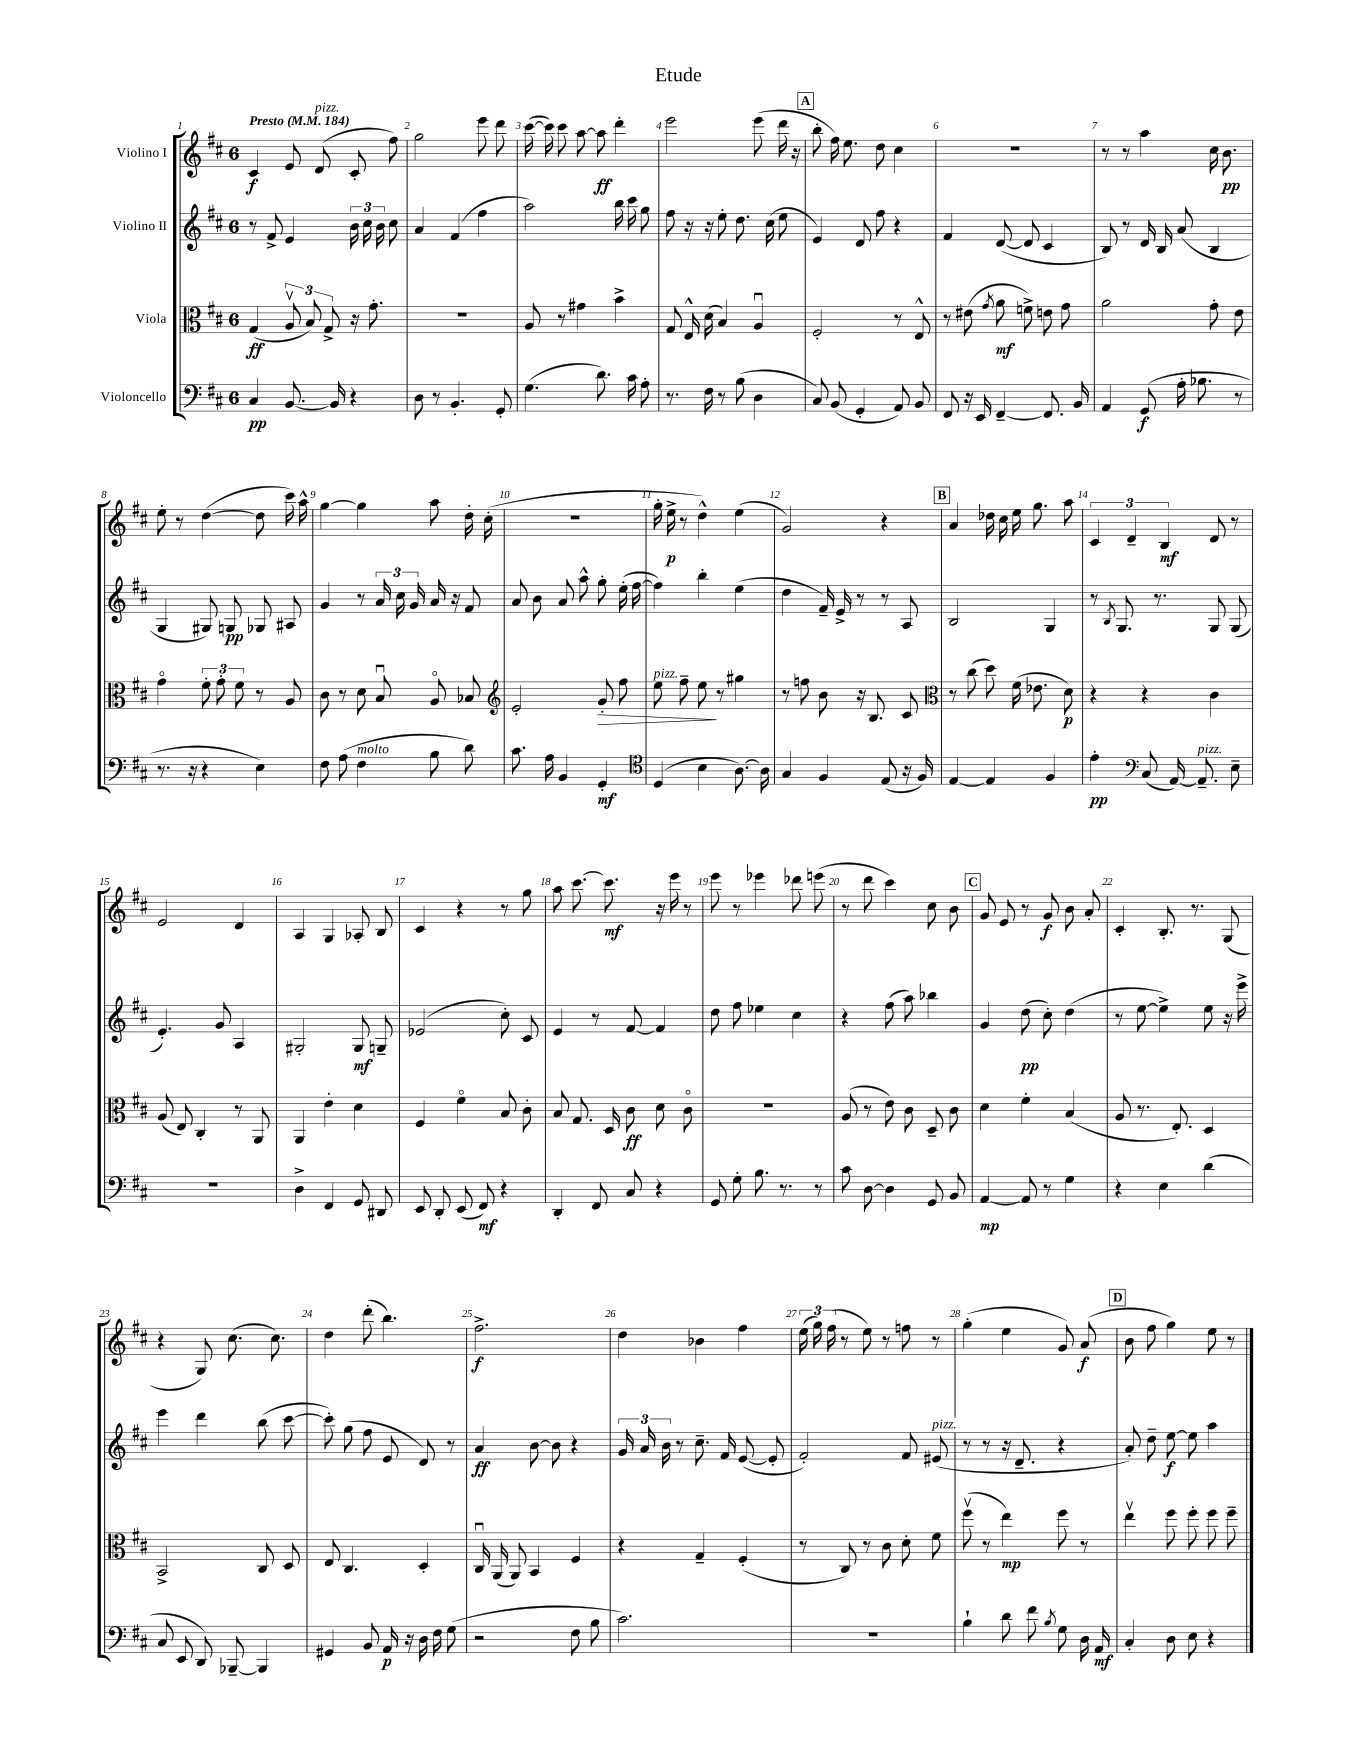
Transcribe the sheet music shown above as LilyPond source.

\header { title = "Etude" }
<<
\new StaffGroup <<
\new Staff = "s0" \with { instrumentName = "Violino I" } {
    \clef treble \key d \major \once \override Staff.TimeSignature.style = #'single-digit \time 6/8 \tempo "Presto" 4 = 184
    \autoBeamOff cis'4\f e'8 d'8^\markup { \italic "pizz." }( cis'8-. fis''8) |
    g''2 e'''8 d'''8 |
    cis'''16~( cis'''16) cis'''8 a''8~ a''8\ff d'''4-. |
    e'''2 e'''8( d'''16 r16 |
    \mark \markup { \box "A" } b''8-. fis''16) e''8. d''8 cis''4 |
    R2. |
    r8 r8 a''4 cis''16 b'8.\pp |
    e''8-. r8 d''4~( d''8 cis'''16) a''16-^ |
    g''4~ g''4 a''8 d''16-. cis''16-.( |
    R2. |
    g''16-. e''16->\p r8 d''4-^) e''4( |
    g'2) r4 |
    \mark \markup { \box "B" } a'4 des''16 cis''16 e''16 g''8. a''8 |
    \tuplet 3/2 { cis'4 d'4-- b4\mf } d'8 r8 |
    e'2 d'4 |
    a4 g4 aes8-. b8 |
    cis'4 r4 r8 g''8 |
    a''8 cis'''8.~ cis'''8.\mf r16 e'''16 r8 |
    e'''8 r8 ees'''4 des'''8 e'''8( |
    r8 d'''8 cis'''4) cis''8 b'8 |
    \mark \markup { \box "C" } g'8 e'8 r8 g'8\f b'8 a'8-. |
    cis'4-. b8.-. r8. g8( |
    r4 g8) cis''8.( cis''8.) |
    d''4 d'''8-.( b''4.) |
    fis''2.->\f |
    d''4 bes'4 fis''4 |
    \tuplet 3/2 { e''16( g''16) fis''16( } r8 e''8) r8 f''8 r8 |
    g''4-.( e''4 g'8) a'8\f( |
    \mark \markup { \box "D" } b'8 fis''8 g''4) e''8 r8 \bar "|." |
}
\new Staff = "s1" \with { instrumentName = "Violino II" } {
    \clef treble \key d \major \once \override Staff.TimeSignature.style = #'single-digit \time 6/8
    \autoBeamOff r8 fis'8-> e'4 \tuplet 3/2 { b'16 cis''16 b'16 } cis''8 |
    a'4 fis'4( fis''4 |
    a''2) b''16 cis'''16 g''8 |
    fis''8 r16 r16 e''8-. d''8. cis''16( e''8 |
    \mark \markup { \box "A" } e'4) d'8 fis''8 r4 |
    fis'4 d'8~( d'8 cis'4 |
    b8) r8 d'16 b16 a'8( b4 |
    g4 gis8) g8\pp ges8 ais8 |
    g'4 r8 \tuplet 3/2 { a'16 cis''16 g'16 } a'16 r16 fis'8 |
    a'8 b'8 a'8 a''8-^ g''8-. e''16-.( fis''16~ |
    fis''4) b''4-. e''4( |
    d''4 fis'16--) e'16-> r8 r8 a8 |
    \mark \markup { \box "B" } b2 g4 |
    r8 \acciaccatura { b8 } g8. r8. g8 g8( |
    e'4.-.) g'8 a4 |
    gis2-. gis8\mf g8-- |
    ees'2( cis''8-.) cis'8 |
    e'4 r8 fis'8~ fis'4 |
    d''8 fis''8 ees''4 cis''4 |
    r4 fis''8( a''8) bes''4 |
    \mark \markup { \box "C" } g'4 d''8\pp( cis''8-.) d''4( |
    r8 e''8~ e''4->) e''8 r16 e'''16-> |
    e'''4 d'''4 b''8( cis'''8~ |
    cis'''8-.) g''8( fis''8 e'8 d'8) r8 |
    a'4\ff b'8~ b'8 r4 |
    \tuplet 3/2 { g'16 a'16 b'16 } r8 cis''8.-- fis'16 e'8~( e'8-. |
    fis'2-.) fis'8 eis'8^\markup { \italic "pizz." }( |
    r8 r8 r16 d'8.-- r4 |
    \mark \markup { \box "D" } a'8-.) d''8-- e''8~\f e''8 a''4 \bar "|." |
}
\new Staff = "s2" \with { instrumentName = "Viola" } {
    \clef alto \key d \major \once \override Staff.TimeSignature.style = #'single-digit \time 6/8
    \autoBeamOff g4\ff( \tuplet 3/2 { a8\upbow b8) g8-> } r16 g'8.-. |
    R2. |
    a8 r8 gis'4 b'4-> |
    g8 e16-^ d'16( b4) a4\downbow |
    \mark \markup { \box "A" } fis2-. r8 e8-^ |
    r8 eis'8( \acciaccatura { g'8 } a'8\mf f'8->) e'8 g'8 |
    a'2 g'8-. e'8 |
    g'4\flageolet \tuplet 3/2 { fis'8-. g'8-. fis'8 } r8 a8 |
    cis'8 r8 d'8 b8\downbow a8\flageolet bes8 |
    \clef treble e'2-. g'8-.\> fis''8 |
    e''8^\markup { \italic "pizz." } fis''8-- e''8\! r8 gis''4 |
    r8 f''8 b'8 r16 b8. cis'8 |
    \mark \markup { \box "B" } \clef alto r8 cis''8( d''8) fis'16( ees'8. d'8\p) |
    r4 r4 cis'4 |
    a8( e8) cis4-. r8 a,8 |
    a,4 e'4-. d'4 |
    fis4 fis'4\flageolet b8 cis'8-. |
    b8 g8. d16 cis'8\ff d'8 cis'8\flageolet |
    R2. |
    a8( r8 e'8) cis'8 d8-- cis'8 |
    \mark \markup { \box "C" } d'4 fis'4-. b4( |
    a8 r8. e8.-.) d4 |
    b,2-> cis8 d8 |
    e8 cis4. d4-. |
    cis16\downbow a,16( a,8) b,4 fis4 |
    r4 g4-- fis4-.( |
    r8 cis8) r8 cis'8 d'8-. fis'8 |
    fis''8\upbow( r8 e''4\mp) fis''8 r8 |
    \mark \markup { \box "D" } e''4\upbow fis''8 fis''8-. fis''8 fis''8-- \bar "|." |
}
\new Staff = "s3" \with { instrumentName = "Violoncello" } {
    \clef bass \key d \major \once \override Staff.TimeSignature.style = #'single-digit \time 6/8
    \autoBeamOff cis4\pp b,8.~ b,16 r4 |
    d8 r8 b,4.-. g,8-. |
    g4.( d'8.) cis'16 a8-. |
    r8. fis16 r8 b8( d4 |
    \mark \markup { \box "A" } cis8) b,8( g,4-. a,8) b,8 |
    fis,8 r16 e,16 fis,4~-- fis,8. b,16 |
    a,4 g,8\f( a16-. bes8. r8 |
    r8. r16 r4 e4) |
    fis8 a8( fis4^\markup { \italic "molto" } b8 d'8) |
    cis'8. a16 b,4 g,4-.\mf |
    \clef tenor d4( b4 a8.~) a16 |
    g4 fis4 e8( r16 fis16) |
    \mark \markup { \box "B" } e4~ e4 fis4 |
    e'4-.\pp \clef bass cis8( a,16~) a,8.--^\markup { \italic "pizz." } e8-- |
    R2. |
    d4-> fis,4 g,8 dis,8 |
    e,8 d,8-. e,8( fis,8\mf) r4 |
    d,4-. fis,8 cis8 r4 |
    g,8 g8-. b8. r8. r8 |
    cis'8 d8~ d4 g,8 b,8 |
    \mark \markup { \box "C" } a,4~\mp a,8 r8 g4 |
    r4 e4 d'4( |
    cis8 e,8 d,8) bes,,8~-- bes,,4 |
    gis,4 b,8 a,16\p r16 d16 fis16 g8( |
    r2 fis8 b8 |
    cis'2.) |
    R2. |
    b4-! d'8 fis'8 \acciaccatura { b8 } g8 d16 a,16\mf |
    \mark \markup { \box "D" } cis4-. d8 e8 r4 \bar "|." |
}
>>
>>
\layout { \context { \Score \override BarNumber.break-visibility = ##(#f #t #t) barNumberVisibility = #all-bar-numbers-visible } }
